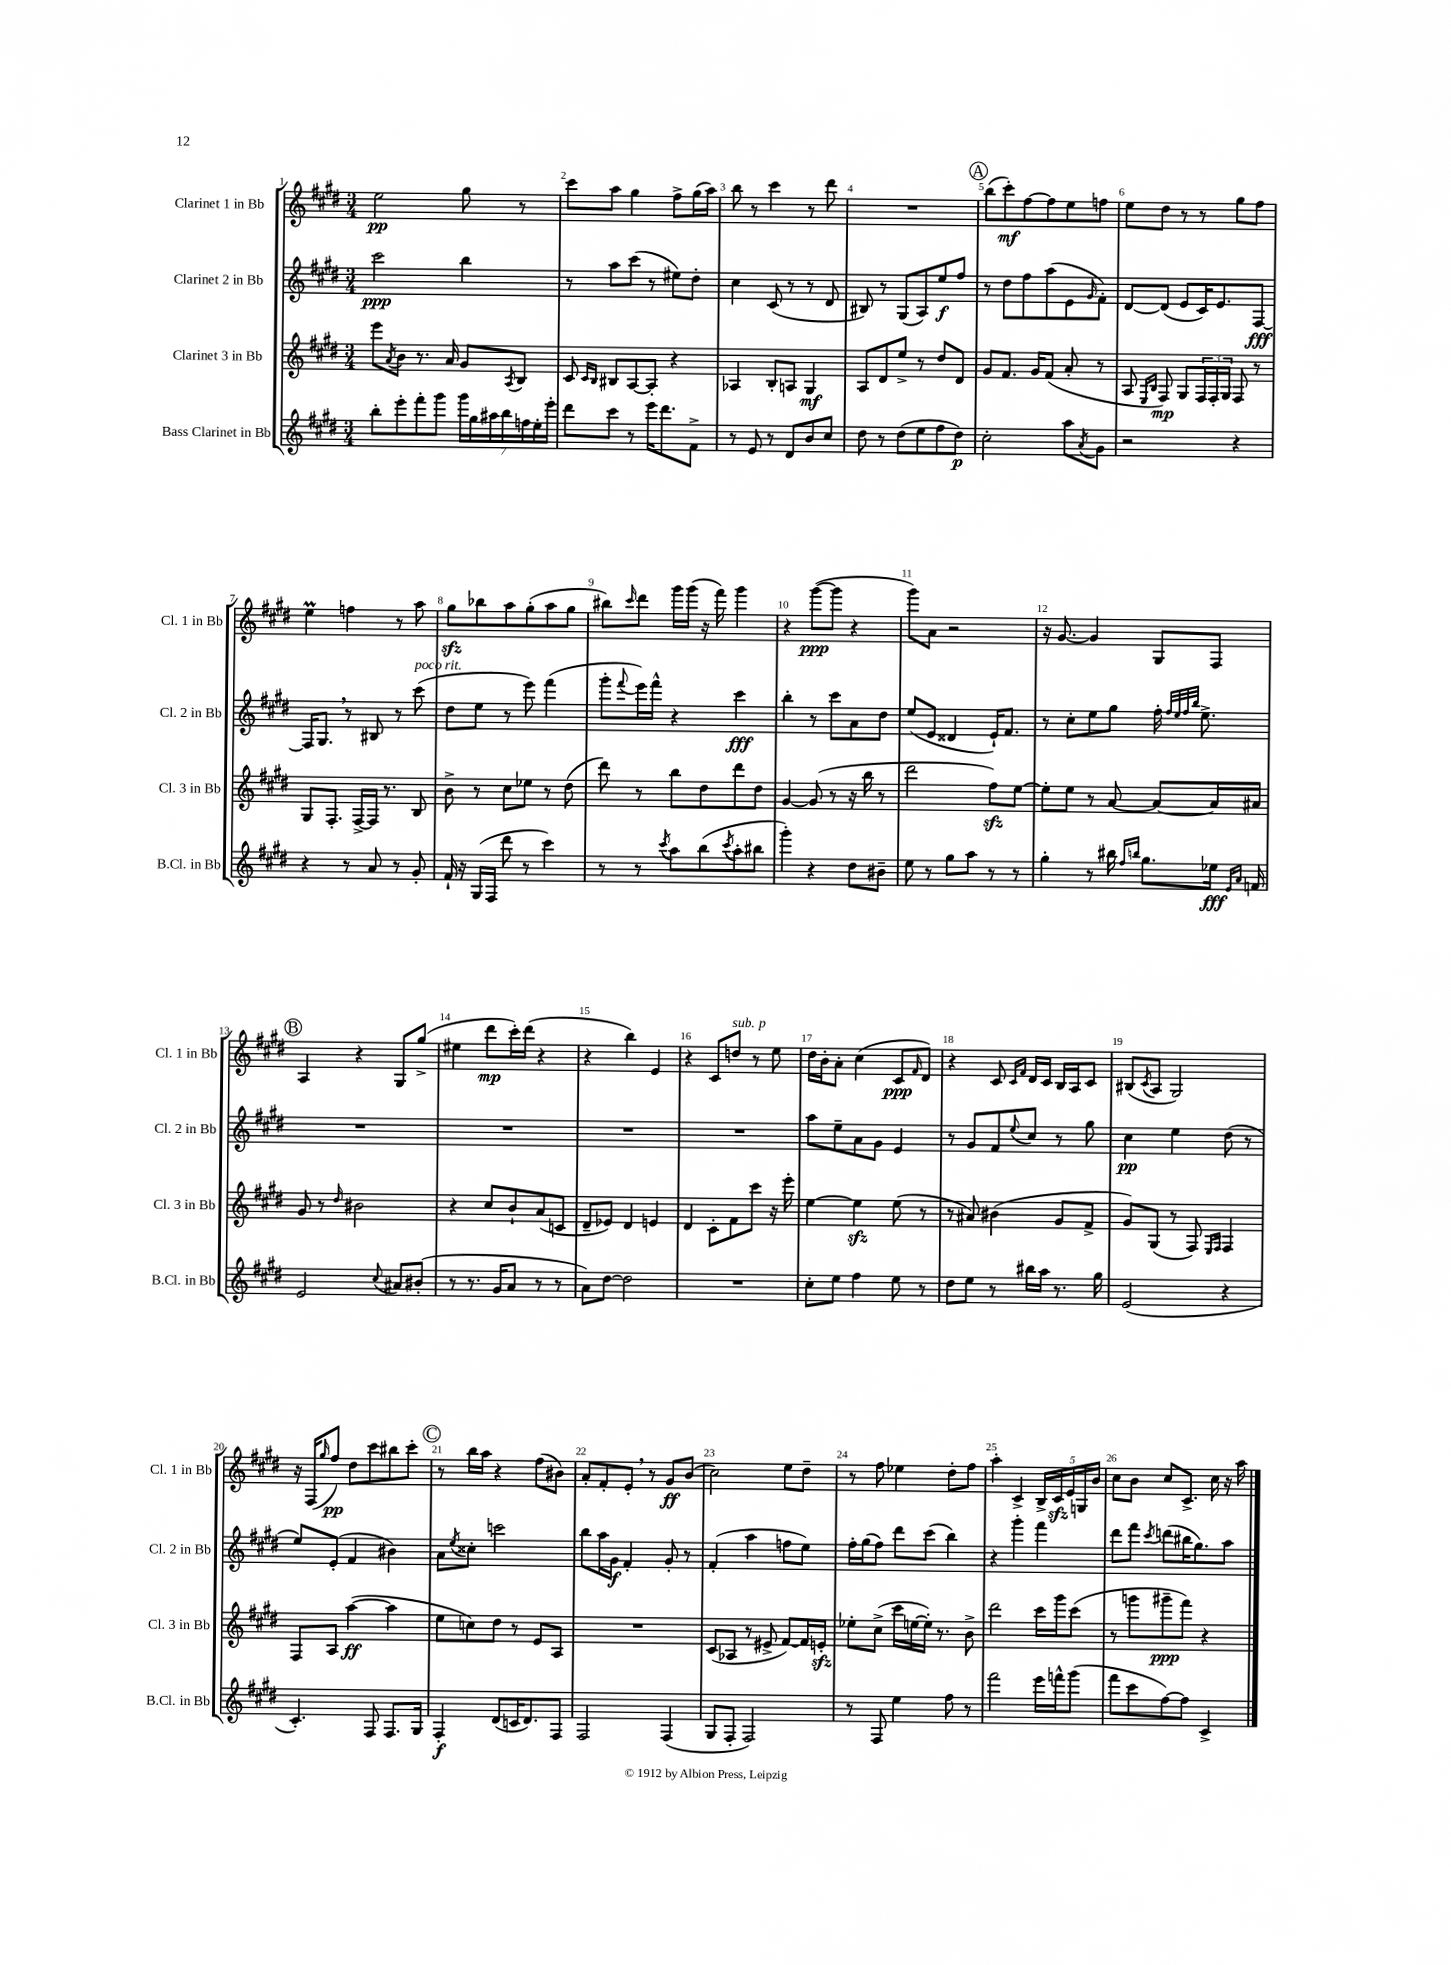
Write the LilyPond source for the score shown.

<<
\new StaffGroup <<
\new Staff = "s0" \with { instrumentName = "Clarinet 1 in Bb" shortInstrumentName = "Cl. 1 in Bb" } {
    \clef treble \key e \major \numericTimeSignature \time 3/4
    e''2\pp gis''8 r8 |
    cis'''8 a''8 gis''4 fis''8-> gis''16( a''16) |
    b''8 r8 cis'''4 r8 dis'''8 |
    R2. |
    \mark \markup { \circle "A" } b''8( cis'''8-.\mf) fis''8~ fis''8 e''8 f''8 |
    e''8 dis''8 r8 r8 gis''8 fis''8 |
    e''4\prall f''4 r8 a''8 |
    gis''8\sfz bes''8 a''8 gis''8-.( a''8 gis''8 |
    bis''8) \grace { cis'''16 } dis'''8 gis'''16 gis'''16( r16 fis'''16) gis'''4 |
    r4 gis'''8~\ppp( gis'''8 r4 |
    gis'''8) a'8 r2 |
    r16 gis'8.~ gis'4 gis8 fis8 |
    \mark \markup { \circle "B" } a4 r4 gis8 gis''8->( |
    eis''4 dis'''8\mp cis'''16-.) dis'''16( r4 |
    r4 b''4) e'4 |
    r4 cis'8 d''8^\markup { \italic "sub. p" } r8 e''8 |
    dis''16 b'16-. a'8-. cis''4( cis'8\ppp \grace { fis'16 } dis'8) |
    r4 cis'8 \grace { cis'16 fis'16 } dis'16 cis'16 b16 a16 cis'8 |
    bis8( \acciaccatura { cis'8 } a8 gis2) |
    r16 fis16( \grace { gis''16 } fis''8\pp) dis''8 cis'''8 bis''8 cis'''8-. |
    \mark \markup { \circle "C" } r8 b''16 a''16 r4 fis''8( bis'8) |
    a'8-. fis'8-. e'8-. \breathe r8 gis'8\ff b'8( |
    cis''2) e''8 dis''8-- |
    r8 fis''8 ees''4 dis''8-. fis''8 |
    a''4-. cis'4-> \tuplet 5/4 { b16-> cis'16\sfz e'16 g16 b'16 } |
    cis''8 b'8 cis''8 cis'8.-> cis''16 r16 a''16 \bar "|." |
}
\new Staff = "s1" \with { instrumentName = "Clarinet 2 in Bb" shortInstrumentName = "Cl. 2 in Bb" } {
    \clef treble \key e \major \numericTimeSignature \time 3/4
    cis'''2\ppp b''4 |
    r8 a''8 cis'''8( r8 eis''8) dis''8-. |
    cis''4 cis'8( r8 r8 dis'8 |
    bis8) r8 gis8( a8) e''8\f fis''8 |
    \mark \markup { \circle "A" } r8 dis''8 fis''8 a''8( e'8 \grace { gis'16 } fis'8-.) |
    dis'8~ dis'8( e'8 cis'16) e'8. fis8~\fff |
    fis16 gis8. \breathe r8 bis8 r8 cis'''8^\markup { \italic "poco rit." }( |
    dis''8 e''8 r8 e'''8) fis'''4( |
    gis'''8-. \appoggiatura { fis'''8 } e'''16) fis'''16-^ r4 cis'''4\fff |
    b''4-. r8 cis'''8 a'8 dis''8 |
    e''8( e'8 disis'4 e'16-!) fis'8. |
    r8 cis''8-. e''8 gis''8 fis''16-. \grace { fis''32 e''32 fis''32 b''32 } e''8.-> |
    \mark \markup { \circle "B" } R2. |
    R2. |
    R2. |
    R2. |
    a''8 e''8-- a'8 gis'8 e'4 |
    r8 gis'8 fis'8 \appoggiatura { e''8 } cis''8 r8 gis''8 |
    cis''4\pp e''4 dis''8( r8 |
    e''8) e'8-.( fis'4 bis'4) |
    \mark \markup { \circle "C" } a'8 \acciaccatura { e''8 } cisis''8-. c'''2 |
    b''8 a''16 gis'16\f fis'4-. gis'8-. r8 |
    fis'4-.( a''4 f''8 e''8) |
    fis''16-. gis''16( fis''8) dis'''8 cis'''8( b''4) |
    r4 gis'''4-. fis'''4 |
    dis'''8 fis'''8 \acciaccatura { cis'''8 } d'''8( bis''16 gis''8.) a''8 \bar "|." |
}
\new Staff = "s2" \with { instrumentName = "Clarinet 3 in Bb" shortInstrumentName = "Cl. 3 in Bb" } {
    \clef treble \key e \major \numericTimeSignature \time 3/4
    e'''8 \acciaccatura { a'8 } b'8 r8. a'16 gis'8 \acciaccatura { a8 } b8 |
    cis'8 \grace { cis'16 b16 } bis8 a8~ a8-. r4 |
    aes4 b8-. a8 gis4\mf |
    a8 dis'8 e''8-> r8 dis''8 dis'8 |
    \mark \markup { \circle "A" } gis'8 fis'8. gis'16 fis'8( a'8-. r8 |
    a8 \grace { e16 b16 } fis8\mp) gis8 \tuplet 3/2 { fis16 fis16-. gis16 } fis8 r8 |
    gis8 fis8.-. fis16~-> fis16 r8. b8 |
    b'8-> r8 cis''8 ees''8 r8 dis''8( |
    dis'''8) r8 b''8 dis''8 dis'''8 dis''8 |
    gis'4~ gis'8( r8 r16 b''16 r8 |
    dis'''2 fis''8\sfz) e''8~ |
    e''8-. e''8 r8 a'8~ a'8~ a'16 ais'16 |
    \mark \markup { \circle "B" } gis'8 r8 \grace { dis''16 } bis'2 |
    r4 cis''8 b'8-! a'8( c'8 |
    dis'8-- ees'8) dis'4 e'4 |
    dis'4 cis'8-. fis'8 cis'''8 r16 e'''16-. |
    e''4~ e''4\sfz e''8( r8 |
    r8 ais'8) bis'4( gis'8 fis'8-> |
    gis'8) gis8( r8 fis8) \grace { e16 fis16 } fis4 |
    fis8 a8 a''4~\ff( a''4 |
    \mark \markup { \circle "C" } e''8 c''8) dis''8 r8 e'8 a8 |
    R2. |
    cis'8( aes8 r8 eis'8-> fis'8~) fis'16 e'16-.\sfz |
    ees''8-. cis''8->( cis'''16 e''16~ e''16-.) r8. b'8-> |
    dis'''2 cis'''16 gis'''16 cis'''8( |
    r8 g'''8 gis'''8--\ppp fis'''8) r4 \bar "|." |
}
\new Staff = "s3" \with { instrumentName = "Bass Clarinet in Bb" shortInstrumentName = "B.Cl. in Bb" } {
    \clef treble \key e \major \numericTimeSignature \time 3/4
    b''8-. e'''8-. fis'''8-. gis'''8 \tuplet 7/4 { gis'''16 gis''16 ais''16 b''16 f''16 e''16-. e'''16-. } |
    dis'''8 cis'''8 r8 e'''16 dis'''8. fis'8-> |
    r8 e'8 r8 dis'8 b'8 cis''8 |
    dis''8 r8 dis''8( e''8 fis''8 dis''8\p) |
    \mark \markup { \circle "A" } cis''2-. a''8 \acciaccatura { a'8 } gis'8 |
    r2 r4 |
    r4 r8 a'8 r8 gis'8-. |
    fis'16-! r16 gis16( fis16 dis'''8 r8 cis'''4) |
    r8 r8 \acciaccatura { cis'''8 } a''8 b''8( \acciaccatura { cis'''8 } a''8-. bis''8 |
    gis'''4-.) r4 dis''8 bis'8-- |
    e''8 r8 gis''8 a''8 r8 r8 |
    gis''4-. r8 bis''16 \grace { fis''16 b''16 } gis''8. ees''16\fff \grace { e'16 a'16 } f'16 |
    \mark \markup { \circle "B" } e'2 \appoggiatura { cis''8 } ais'8 bis'8-.( |
    r8 r8. gis'16 a'8 r8 r8 |
    a'8) dis''8~ dis''2 |
    R2. |
    cis''8-. e''8 fis''4 e''8 r8 |
    dis''8 e''8 r8 bis''16 a''16 r8. gis''16 |
    e'2( r4 |
    cis'4.-.) fis8 fis8. gis16 |
    \mark \markup { \circle "C" } fis4-.\f dis'8( c'16 dis'8.) fis8 |
    fis2 fis4( |
    gis8 fis8-. fis2) |
    r8 fis8 e''4 fis''8 r8 |
    fis'''2 e'''16 f'''16-^ gis'''8( |
    fis'''8 cis'''8 fis''8~) fis''8 cis'4-> \bar "|." |
}
>>
>>
\layout { \context { \Score \override BarNumber.break-visibility = ##(#f #t #t) barNumberVisibility = #all-bar-numbers-visible } }
